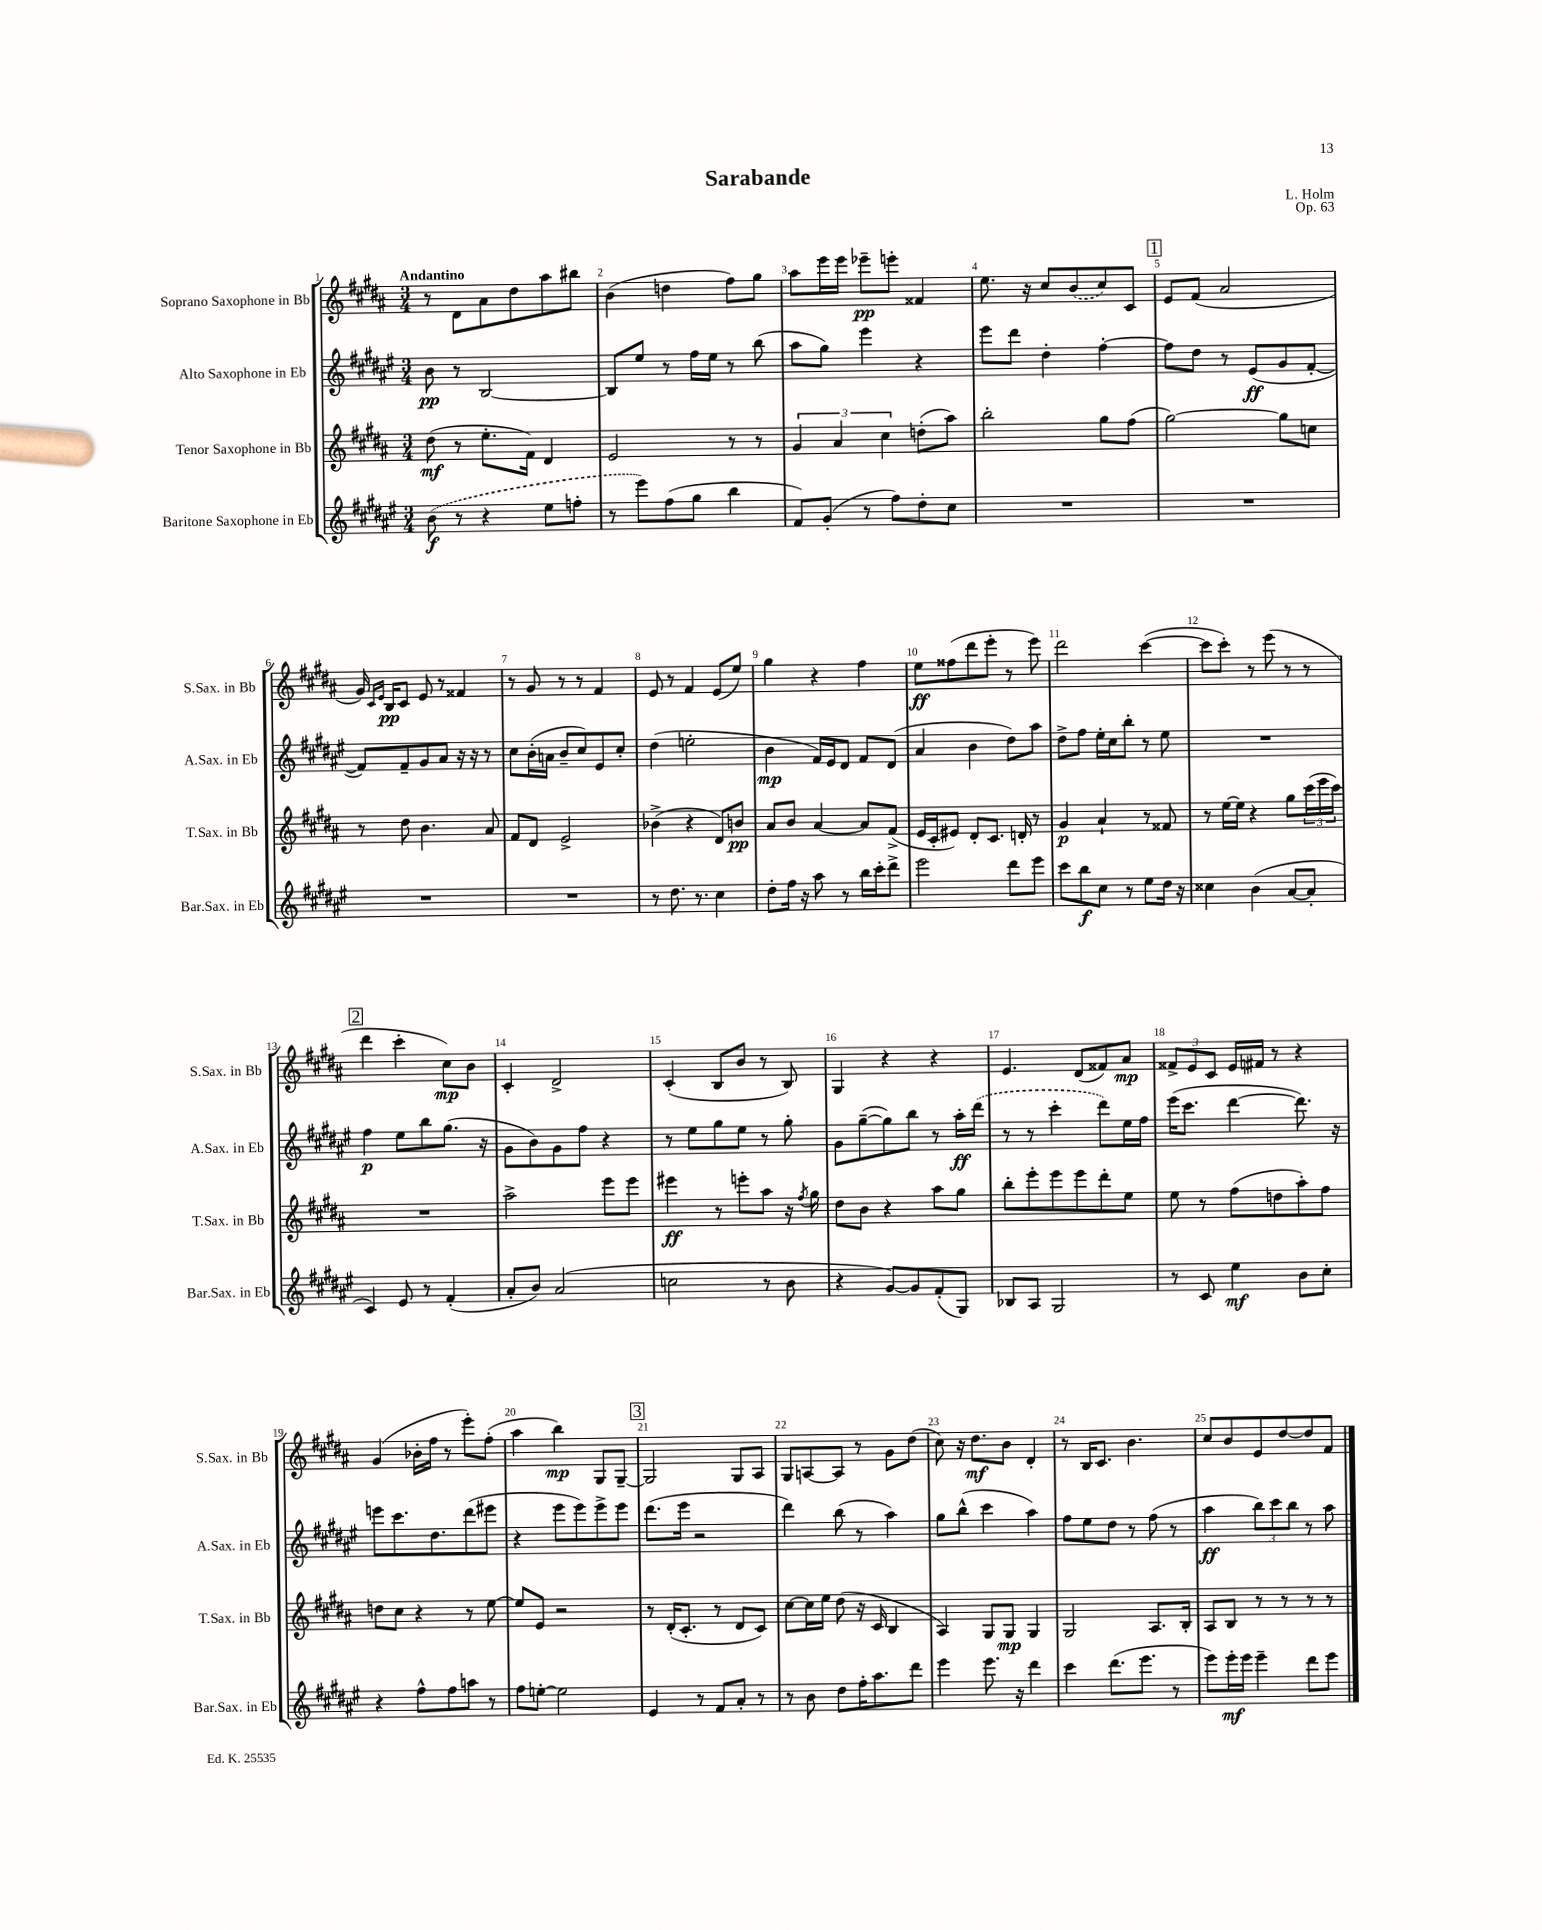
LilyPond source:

\header { title = "Sarabande" composer = "L. Holm" opus = "Op. 63" }
<<
\new StaffGroup <<
\new Staff = "s0" \with { instrumentName = "Soprano Saxophone in Bb" shortInstrumentName = "S.Sax. in Bb" } {
    \clef treble \key b \major \numericTimeSignature \time 3/4 \tempo "Andantino"
    r8 dis'8 ais'8 dis''8 ais''8 bis''8 |
    b'4( d''4 fis''8) gis''8 |
    ais''8 e'''16 e'''16 ees'''8--\pp e'''8-. fisis'4 |
    e''8. r16 cis''8 \once \slurDashed b'8( cis''8) cis'8 |
    \mark \markup { \box "1" } e'8 fis'8( ais'2 |
    gis'16) \grace { cis'16 e'16 } b16\pp cis'8 e'8 r8 fisis'4 |
    r8 gis'8 r8 r8 fis'4 |
    e'8 r8 fis'4 e'8( e''8) |
    gis''4 r4 fis''4 |
    e''8\ff fisis''8( dis'''8 e'''8-. r8 e'''8) |
    dis'''2 cis'''4~( |
    cis'''8 cis'''8-.) r8 e'''8( r8 r8 |
    \mark \markup { \box "2" } dis'''4 cis'''4-. cis''8\mp) b'8 |
    cis'4-. dis'2-> |
    cis'4-.( b8 b'8 r8 b8) |
    gis4 r4 r4 |
    e'4. dis'8( fisis'8) ais'8\mp |
    \tuplet 3/2 { fisis'8-> e'8 cis'8 } e'16 fis'16 r8 r4 |
    gis'4( bes'16-. fis''16 r8 e'''8-.) fis''8-.( |
    ais''4 b''4\mp) gis8 gis8~-- |
    \mark \markup { \box "3" } gis2 gis8 ais8 |
    gis8 a8~ a8 r8 gis'8 dis''8( |
    cis''8) r16 dis''8.\mf b'8 dis'4-. |
    r8 b16 cis'8. b'4. |
    cis''8 b'8 e'8 dis''8~ dis''8 fis'8 \bar "|." |
}
\new Staff = "s1" \with { instrumentName = "Alto Saxophone in Eb" shortInstrumentName = "A.Sax. in Eb" } {
    \clef treble \key fis \major \numericTimeSignature \time 3/4
    b'8\pp r8 b2~ |
    b8 eis''8 r8 fis''16 eis''16 r8 b''8( |
    ais''8 gis''8) eis'''4 r4 |
    eis'''8 dis'''8 dis''4-. fis''4~-. |
    \mark \markup { \box "1" } fis''8 dis''8 r8 eis'8\ff( gis'8 fis'8~-. |
    fis'8) fis'8-- gis'8 ais'8 r16 r16 r8 |
    cis''8 b'16-.( a'16 b'8-- cis''8) eis'8 cis''8-. |
    dis''4( e''2-. |
    b'4\mp fis'16) eis'16 dis'8 fis'8 dis'8( |
    ais'4 b'4 dis''8) ais''8 |
    dis''8-> fis''8 eis''16-. cis''16 b''8-. r8 eis''8 |
    R2. |
    \mark \markup { \box "2" } fis''4\p eis''8 b''8 gis''8.( r16 |
    gis'8 b'8) gis'8 fis''8 r4 |
    r8 eis''8 gis''8 eis''8 r8 gis''8-. |
    gis'8 gis''8~--( gis''8) b''8 r8 ais''16-.\ff \once \slurDashed dis'''16( |
    r8 r8 cis'''4-. dis'''8) eis''16 fis''16 |
    eis'''16( cis'''8. dis'''4~ dis'''8.) r16 |
    e'''8 cis'''8. dis''8. dis'''8( eis'''8 |
    r4 eis'''8 eis'''8) eis'''8-> eis'''8 |
    \mark \markup { \box "3" } dis'''8.( eis'''16 r2 |
    dis'''4) b''8( r8 ais''4) |
    gis''8 b''8-^( cis'''4 ais''4) |
    fis''8 eis''8 dis''8 r8 fis''8( r8 |
    ais''4\ff \tuplet 3/2 { b''8) cis'''8 b''8 } r8 ais''8 \bar "|." |
}
\new Staff = "s2" \with { instrumentName = "Tenor Saxophone in Bb" shortInstrumentName = "T.Sax. in Bb" } {
    \clef treble \key b \major \numericTimeSignature \time 3/4
    dis''8\mf( r8 e''8.-. fis'16) dis'4 |
    e'2 r8 r8 |
    \tuplet 3/2 { gis'4 ais'4 cis''4 } d''8-.( ais''8) |
    b''2-. gis''8 fis''8( |
    \mark \markup { \box "1" } gis''2~) gis''8 c''8 |
    r8 dis''8 b'4. ais'8 |
    fis'8 dis'8 e'2-> |
    bes'4->( r4 dis'8) b'8\pp |
    ais'8 b'8 ais'4~ ais'8 fis'8->( |
    e'16 cis'16-. eis'8) dis'8-. cis'8. d'16-. r8 |
    gis'4\p ais'4-! r8 fisis'8 |
    r8 e''16~ e''16 r4 gis''8 \tuplet 3/2 { cis'''16( e'''16 cis'''16) } |
    \mark \markup { \box "2" } R2. |
    ais''2-> e'''8 e'''8 |
    eis'''4\ff r8 e'''8-. ais''8 r16 \acciaccatura { fis''8 } gis''16 |
    dis''8 b'8 r4 ais''8 gis''8 |
    b''8-. e'''8-. e'''8 e'''8 dis'''8-. e''8 |
    e''8 r8 fis''8( d''8 ais''8-.) fis''8 |
    d''8 cis''8 r4 r8 e''8~ |
    e''8 e'8 r2 |
    \mark \markup { \box "3" } r8 dis'16-.( cis'8.-. r8 dis'8 cis'8) |
    cis''8~ cis''16 e''16 dis''8( r16 cis'16 b4 |
    ais4) gis8 gis8\mp gis4 |
    gis2 ais8. b16-. |
    ais8 b8 r8 r8 r8 r8 \bar "|." |
}
\new Staff = "s3" \with { instrumentName = "Baritone Saxophone in Eb" shortInstrumentName = "Bar.Sax. in Eb" } {
    \clef treble \key fis \major \numericTimeSignature \time 3/4
    \once \slurDashed b'8\f( r8 r4 eis''8 f''8-. |
    r8 eis'''8) fis''8( gis''8 b''4 |
    fis'8) gis'8-.( r8 fis''8) dis''8-. cis''8 |
    R2. |
    \mark \markup { \box "1" } R2. |
    R2. |
    R2. |
    r8 dis''8. r8. cis''4 |
    dis''8-. fis''16 r16 ais''8 r8 b''16 cis'''16-. dis'''8-> |
    eis'''2 dis'''8 eis'''8 |
    cis'''8 b''8\f cis''8 r8 eis''8 dis''16 r16 |
    cisis''4 b'4( ais'8~ ais'8-. |
    \mark \markup { \box "2" } cis'4) eis'8 r8 fis'4-.( |
    ais'8-. b'8) ais'2( |
    c''2 r8 b'8 |
    r4 gis'8~) gis'8 fis'8-.( gis8) |
    bes8 ais8 gis2 |
    r8 cis'8 eis''4\mf b'8 cis''8-. |
    r4 fis''8-^ fis''8 a''8 r8 |
    fis''8 e''8~-. e''2 |
    \mark \markup { \box "3" } eis'4 r8 fis'8 ais'8-. r8 |
    r8 b'8 dis''8 fis''16-. ais''8. dis'''8 |
    eis'''4 eis'''8. r16 dis'''4 |
    cis'''4 dis'''8.( eis'''8. r8 |
    eis'''8) eis'''16-.\mf eis'''16 eis'''4-- dis'''8 eis'''8 \bar "|." |
}
>>
>>
\layout { \context { \Score \override BarNumber.break-visibility = ##(#f #t #t) barNumberVisibility = #all-bar-numbers-visible } }
